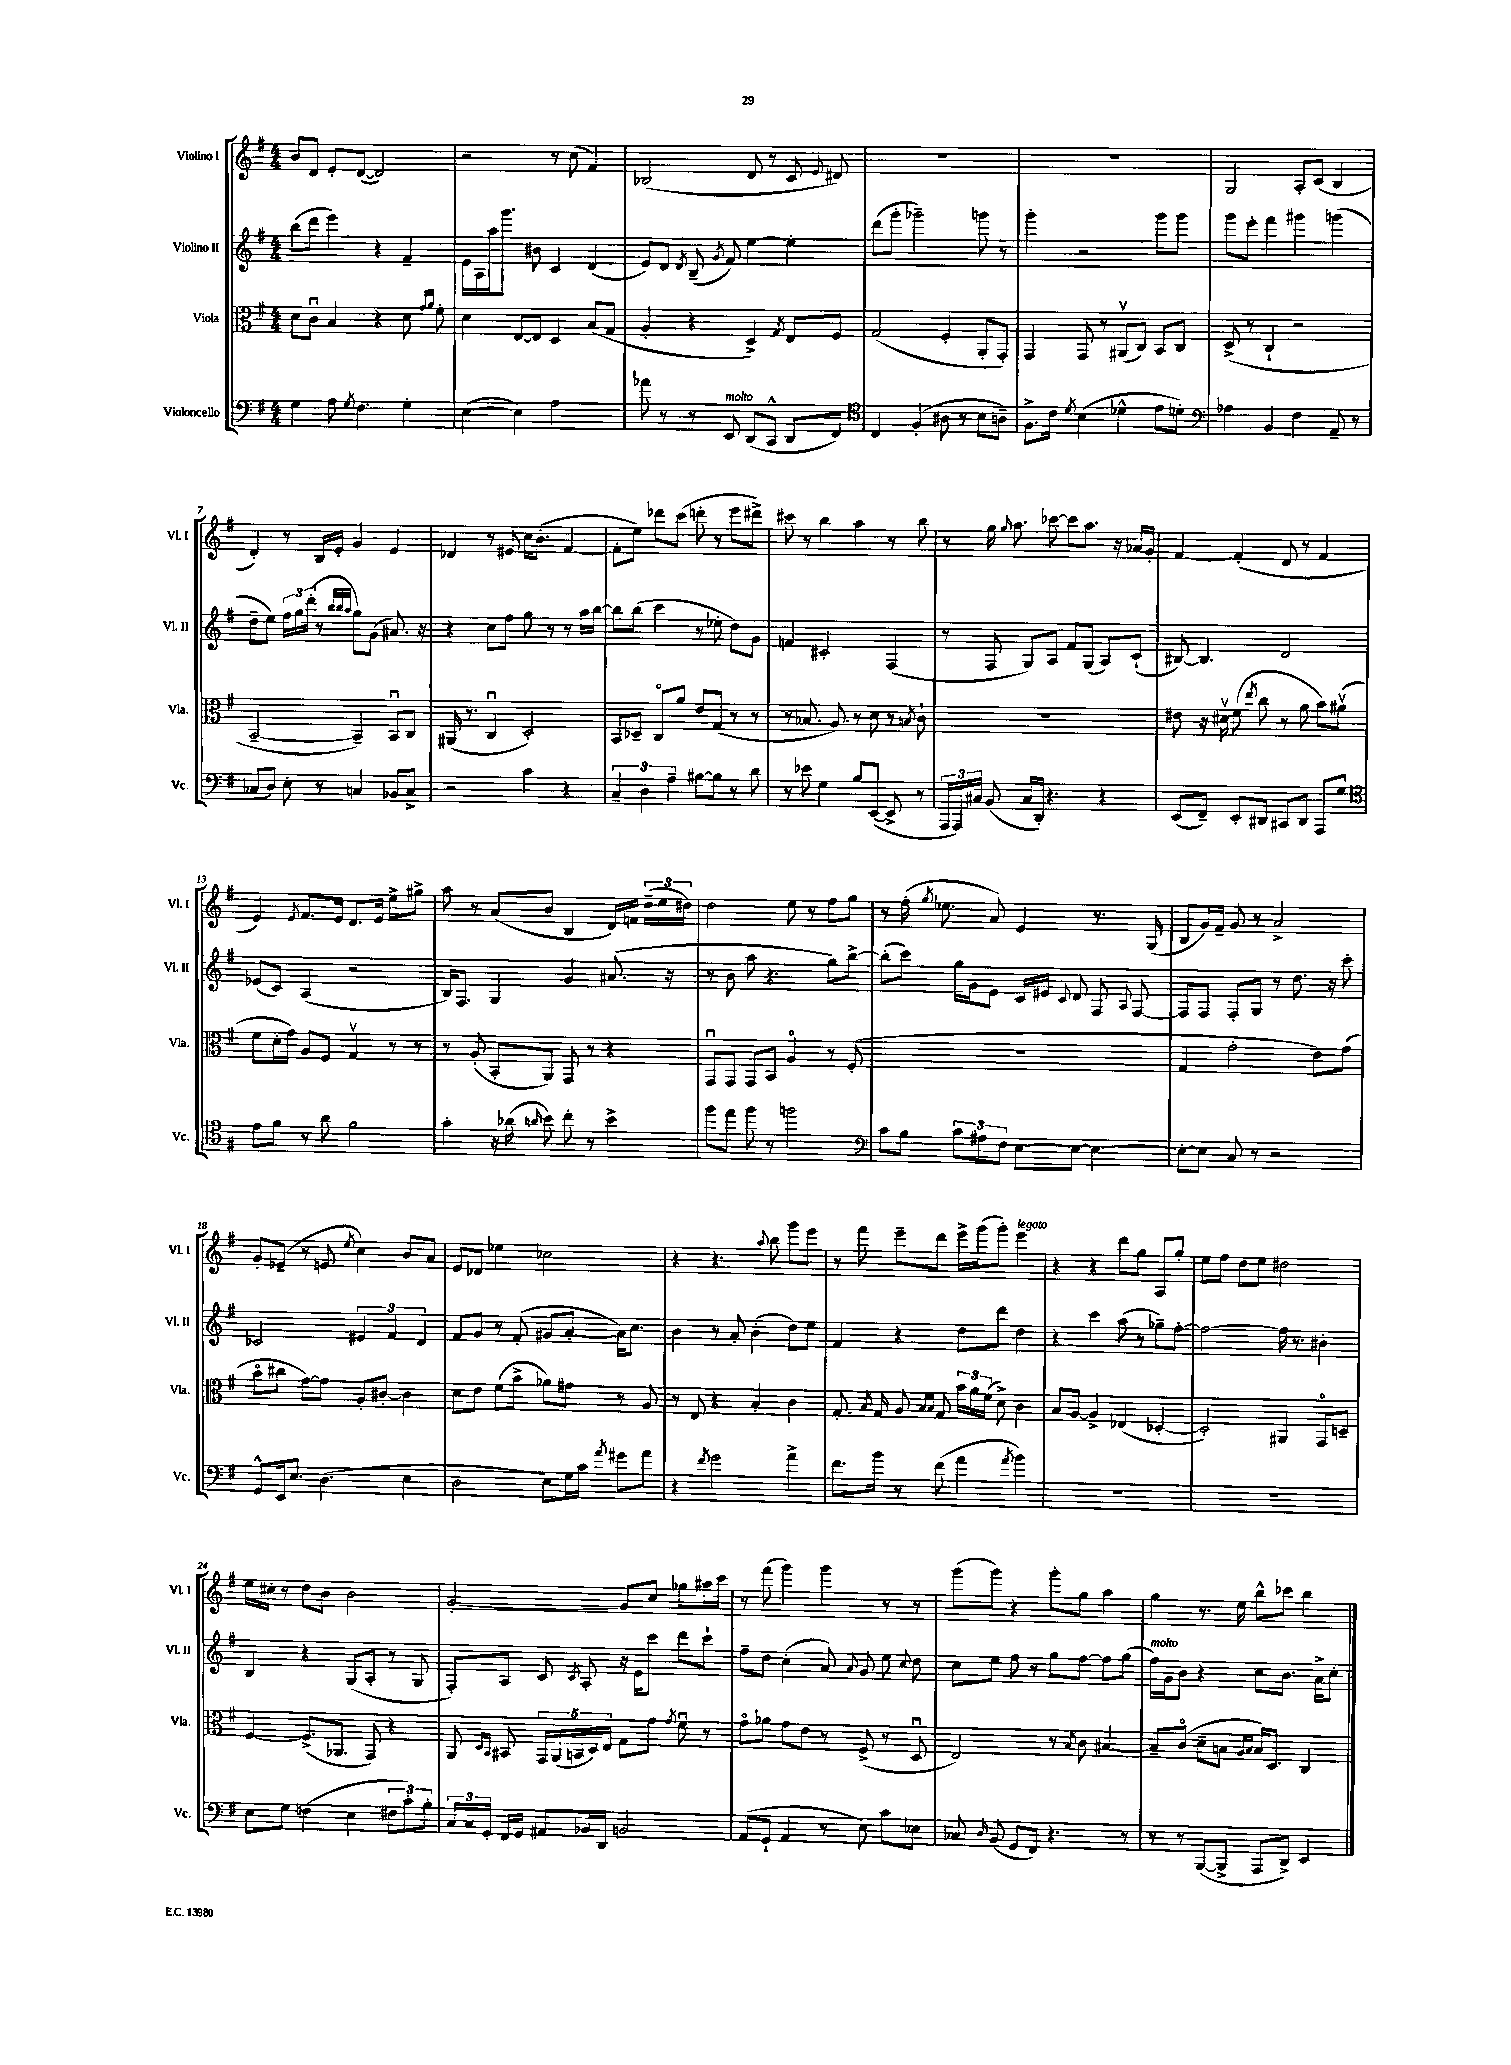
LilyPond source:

<<
\new StaffGroup <<
\new Staff = "s0" \with { instrumentName = "Violino I" shortInstrumentName = "Vl. I" } {
    \clef treble \key g \major \numericTimeSignature \time 4/4
    \autoBeamOff b'8[ d'8] e'8[-. d'8]~( d'2) |
    r2 r8 c''8( fis'4) |
    bes2( d'8 r8 c'8 \appoggiatura { e'8 } dis'8) |
    R1 |
    R1 |
    g2 a8[-. c'8]( b4 |
    d'4-.) r8 b16[ e'16]-. g'4 e'4 |
    des'4 r8 eis'8 c''16[ b'8.]-.( fis'4~ |
    fis'8[-. e''8]) des'''8[ c'''8]( d'''8-. r8 e'''8[ dis'''8]->) |
    cis'''8 r8 b''4 a''4 r8 b''8 |
    r8 g''16 \grace { g''16 } a''8. ces'''8~ ces'''8[ a''8.] r16 aes'16[ g'16]-. |
    fis'4~ fis'4-.( d'8 r8 fis'4 |
    e'4) \acciaccatura { e'8 } fis'8.[ e'16] d'8.[ e'16] e''8[-> gis''8]-> |
    a''8 r8 a'8[( b'8] b4 d'16[) f'16] \tuplet 3/2 { d''16[--( e''16 dis''16]) } |
    d''2 e''8 r8 fis''8[ g''8] |
    r8 fis''16-.( \acciaccatura { g''8 } ees''8. a'8) e'4 r8. g16( |
    b8[ g'16) fis'16]-- g'8 r8 a'2-> |
    g'8[-. ees'8]--( r8 e'8 \acciaccatura { e''8 } c''4) b'8[ a'8] |
    e'8[ des'8] ees''4 ces''2 |
    r4 r4. \appoggiatura { a''8 } b''8 g'''8[ e'''8] |
    r8 fis'''8 e'''8[-- d'''8] e'''16[-> g'''16( g'''8]-.) e'''4^\markup { \italic "legato" } |
    r4 r4 d'''8[ g''8] a8[ g''8]-. |
    e''8[ fis''8] d''8[ e''8] dis''2 |
    e''16[ cis''16]-. r8 d''8[ b'8] b'2 |
    g'2~-. g'8[ c''8] ges''8[ ais''16 c'''16] |
    r8 fis'''8( g'''4) g'''4 r8 r8 |
    g'''8[( g'''8]) r4 g'''8[-. g''8] a''4 |
    g''4 r8. e''16 b''8[-^ ces'''8] b''4 \bar "|." |
}
\new Staff = "s1" \with { instrumentName = "Violino II" shortInstrumentName = "Vl. II" } {
    \clef treble \key g \major \numericTimeSignature \time 4/4
    \autoBeamOff b''8[( d'''8] e'''4) r4 fis'4-- |
    e'16[ a16 a''16 g'''8.] bis'8 c'4 d'4( |
    e'8[) d'8] \acciaccatura { d'8 } b8--( \acciaccatura { g'8 } fis'8) e''4~ e''4-. |
    d'''8[( g'''8]-. ges'''2--) g'''8 r8 |
    g'''4-. r2 g'''8[ g'''8] |
    g'''8[ e'''8]-. fis'''4 gis'''4 g'''4( |
    d''8[-- e''8]) \tuplet 3/2 { fis''16[ g''16 d'''16]-.( } r8 \grace { b''32[ b''32 a''32] } g''8[) g'8]( ais'8.) r16 |
    r4 c''8[ fis''8] g''8 r8 r8 a''16[ b''16]~ |
    b''8[ b''8]( c'''4 r8 ees''8-. d''8[) g'8] |
    f'4 cis'2-. fis4( |
    r8 fis8 g8[) a8] fis'8[ g8]( a8[) c'8]-!( |
    bis8~) bis4. d'2 |
    ees'8[( c'8]) a4( r2 |
    b16[) fis8.] g4 g'4 ais'8.( r16 |
    r8 b'8 a''8 r4. g''8[) b''8]~-> |
    b''8[-.( c'''8]) g''16[ g'16 e'8] c'16[ eis'16] \appoggiatura { c'8 } d'8 fis8 \appoggiatura { a8 } fis8~ |
    fis8[ fis8] fis8[-. g8] r8 d''8. r16 c'''8-. |
    ces'2 \tuplet 3/2 { eis'4 fis'4 d'4 } |
    fis'8[ g'8] r8 fis'8-.( gis'8[ a'8]~-. a'16[) c''8.] |
    b'4 r8 a'8-. b'4-.( d''8[) e''8] |
    fis'4 r4 d''8[ d'''8] d''4 |
    r4 c'''4 a''8( r8 ges''8[--) fis''8]~-. |
    fis''2~ fis''16 r8. bis'4-. |
    b4 r4 g8[( a8]-. r8 g8 |
    fis8[-.) a8] c'8 \acciaccatura { c'8 } a8-. r16 e'16[ c'''8] d'''8[ c'''8]-! |
    fis''8[-- d''8] c''4-.( a'8) \appoggiatura { a'8 } g'8 e''8 \appoggiatura { c''8 } d''8 |
    c''8[ e''8] fis''8 r8 g''8[ fis''8]~ fis''8[ g''8]( |
    fis''16[^\markup { \italic "molto" }) g'16 b'8] r4 c''8[ b'8.] a'16[-> c''8]-. \bar "|." |
}
\new Staff = "s2" \with { instrumentName = "Viola" shortInstrumentName = "Vla." } {
    \clef alto \key g \major \numericTimeSignature \time 4/4
    \autoBeamOff d'8[ c'8]\downbow b4 r4 d'8 \grace { g'16[ a'16] } fis'8-. |
    d'4 e8[~ e8] d4 b8[( g8] |
    a4-. r4 d4->) \acciaccatura { g8 } e8[ fis8] |
    g2( fis4-. a,8[-. g,8]-.) |
    g,4 g,8 r8 ais,8[\upbow( c8]) b,8[ c8] |
    d8->( r8 c4-! r2 |
    b,2~-- b,4--) b,8[\downbow c8] |
    ais,16( r8. c4\downbow d2-.) |
    b,8[ des8]-- c8[\flageolet a'8] e'8[ g8]( r8 r8 |
    r8 bes8. a8.) r8 d'8 r8 \acciaccatura { b8 } c'8-! |
    R1 |
    eis'8 r16 dis'16\upbow fis'8( \acciaccatura { e''8 } c''8 r8 a'8 b'8[) ais'8]\upbow( |
    fis'8[ d'16-. g'16]) a8[ fis8] g4\upbow r8 r8 |
    r8 a8-.( b,8[-. a,8]) g,8 r8 r4 |
    g,8[\downbow g,8] g,8[ b,8] a4\flageolet r8 fis8-.( |
    R1 |
    g4 g'2-. e'8[) g'8]( |
    b'8[\flageolet cis''8] g'8[~) g'8] a8[-. cis'8]~-. cis'4 |
    d'8[ e'8] fis'8[( b'8]-> aes'8[) gis'8] r8 a8 |
    r8 e8 r4 b4-. c'4 |
    g8.-. \acciaccatura { b8 } g16 a8 \grace { b16[ b16] } g8 \tuplet 3/2 { b'16[ a'16 fis'16]( } d'8->) c'4 |
    b8[ a8]~ a4-> ees4( des4~-. |
    des2-.) ais,4 g,8[\flageolet d8]-- |
    fis4~ fis8.[->( aes,8.] g,8) r4 |
    a,8 \grace { d16[ b,16] } bis,8 \tuplet 5/4 { g,16[ a,16( b,16 d16) e16] } g8[ g'8] \acciaccatura { g'8 } fis'8\downbow r8 |
    g'8[\flageolet aes'8] g'8[ e'8] r8 fis8->( r8 d8\downbow |
    e2) r8 \acciaccatura { b8 } c'8 bis4~ |
    bis8[-- c'8]\flageolet( d'8[-- b8] \grace { a16[ b16] } b16[) d8.] c4 \bar "|." |
}
\new Staff = "s3" \with { instrumentName = "Violoncello" shortInstrumentName = "Vc." } {
    \clef bass \key g \major \numericTimeSignature \time 4/4
    \autoBeamOff g4 a8 \acciaccatura { g8 } fis4. g4-. |
    e4~( e4) a2 |
    aes'8 r8 r8 e,8^\markup { \italic "molto" } d,8[( c,8]-^ d,8[ fis,8]) |
    \clef tenor c4 fis4-.( ais8 r8 b8[ a8]--) |
    fis8.[-> c'16] \acciaccatura { d'8 } b4( des'4-^ e'8[ d'8]-.) |
    \clef bass aes4 b,4 fis4 a,8-- r8 |
    ces8[( d8]) e8-. r8 c4 bes,8[ c8]-> |
    r2 c'4 r4 |
    \tuplet 3/2 { c4-- d4 a4-- } bis8[~ bis8] r8 d'8 |
    r8 ees'8 g4 b8[ e,8]~( e,8-> r8 |
    \tuplet 3/2 { a,,16[ a,,16) cis16] } b,8( cis16[ d,16]-.) r4. r4 |
    e,8[( fis,8]--) e,8[-. dis,8] cis,8[ dis,8] a,,8[ g8] |
    \clef tenor e'8[ fis'8] r8 a'8 fis'2 |
    g'4-. r16 aes'16( \grace { a'16 } b'8) c''8-. r8 b'4-> |
    fis''8[ e''8] fis''8 r8 f''2 |
    \clef bass c'8[ b8] \tuplet 3/2 { c'8[ ais8 fis8] } e8[~ e8]~ e4~ |
    e8[~-. e8] c8 r8 r2 |
    g,8[-^ e,16 e8.] d4.( e4 |
    d2 e8[) g16 c'16] \acciaccatura { a'8 } gis'8[ a'8] |
    r4 \acciaccatura { fis'8 } g'2 a'4-> |
    fis'8.[ b'16] r8 fis'8( a'4 \acciaccatura { a'8 } b'4) |
    R1 |
    R1 |
    e8[ g8] f4( e4 \tuplet 3/2 { fis8[ c'8-.) b8]-. } |
    \tuplet 3/2 { c16[ c16 g,16]-. } fis,16[ g,16] ais,8[ bes,16 d,16] b,2 |
    a,8[( g,8]-! a,4 r8 e8) c'8[ ees8] |
    ces8 \grace { d16 } b,8( g,8[ fis,8]) r4. r8 |
    r8 r8 b,,8[~( b,,8]-> a,,8[ d,8]->) e,4 \bar "|." |
}
>>
>>
